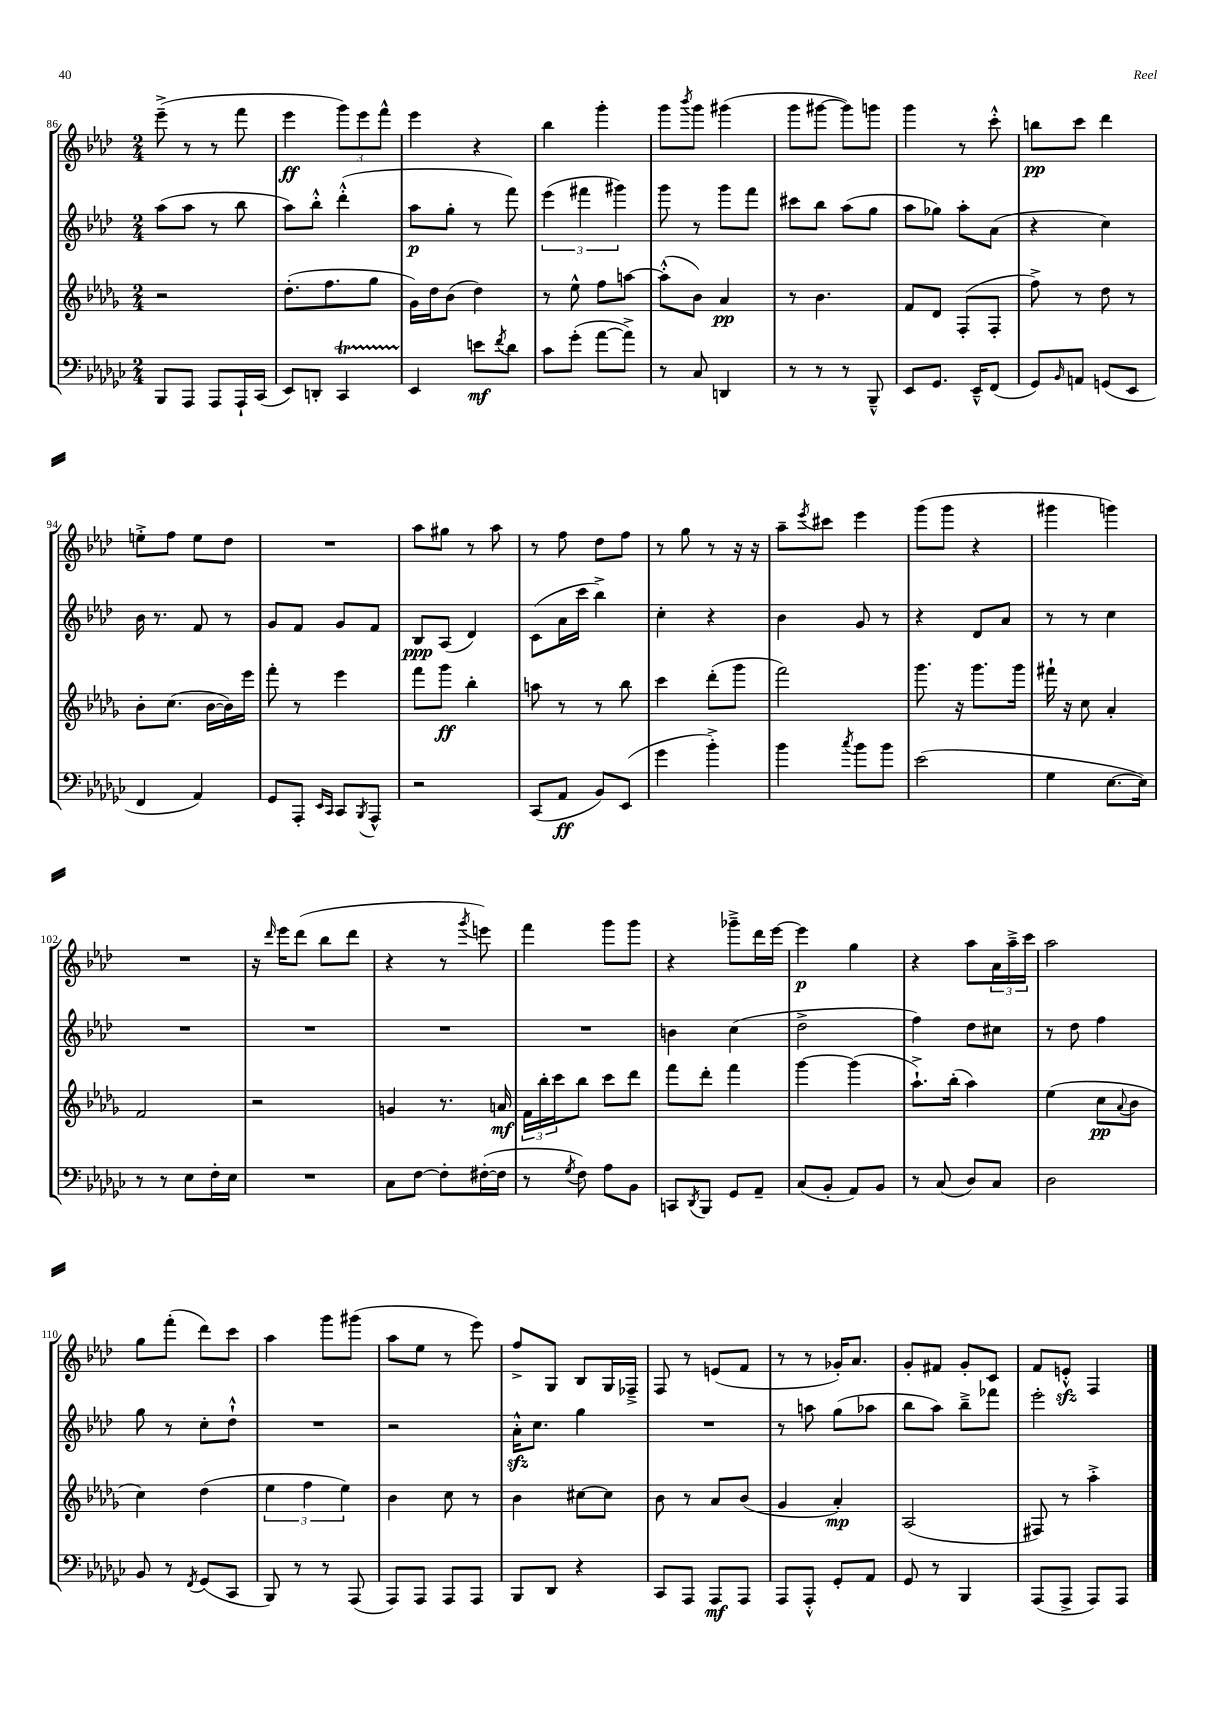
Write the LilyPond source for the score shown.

<<
\new StaffGroup <<
\new Staff = "s0" {
    \clef treble \key aes \major \numericTimeSignature \time 2/4
    ees'''8--->( r8 r8 f'''8 |
    ees'''4\ff \tuplet 3/2 { g'''8) ees'''8 f'''8-^ } |
    ees'''4 r4 |
    bes''4 g'''4-. |
    g'''8 \acciaccatura { bes'''8 } g'''8 gis'''4( |
    g'''8 gis'''8~ gis'''8) g'''8 |
    g'''4 r8 c'''8-.-^ |
    b''8\pp c'''8 des'''4 |
    e''8-.-> f''8 e''8 des''8 |
    R2 |
    aes''8 gis''8 r8 aes''8 |
    r8 f''8 des''8 f''8 |
    r8 g''8 r8 r16 r16 |
    aes''8-- \acciaccatura { ees'''8 } cis'''8 ees'''4 |
    g'''8( g'''8 r4 |
    gis'''4 g'''4) |
    R2 |
    r16 \grace { des'''16 } ees'''16 des'''8( bes''8 des'''8 |
    r4 r8 \acciaccatura { g'''8 } e'''8) |
    f'''4 g'''8 g'''8 |
    r4 ges'''8---> des'''16 ees'''16~ |
    ees'''4\p g''4 |
    r4 aes''8 \tuplet 3/2 { aes'16 aes''16---> c'''16 } |
    aes''2 |
    g''8 f'''8-.( des'''8) c'''8 |
    aes''4 g'''8 gis'''8( |
    aes''8 ees''8 r8 ees'''8) |
    f''8-> g8 bes8 g16 fes16---> |
    f8 r8 e'8( f'8 |
    r8 r8 ges'16-.) aes'8. |
    g'8-. fis'8 g'8-. c'8 |
    f'8 e'8-.-^\sfz f4 \bar "|." |
}
\new Staff = "s1" {
    \clef treble \key aes \major \numericTimeSignature \time 2/4
    aes''8( aes''8 r8 bes''8 |
    aes''8) bes''8-.-^ des'''4-.-^( |
    aes''8\p g''8-. r8 f'''8) |
    \tuplet 3/2 { ees'''4( fis'''4 gis'''4) } |
    g'''8 r8 g'''8 f'''8 |
    cis'''8 bes''8 aes''8( g''8 |
    aes''8 ges''8) aes''8-. aes'8( |
    r4 c''4) |
    bes'16 r8. f'8 r8 |
    g'8 f'8 g'8 f'8 |
    bes8\ppp aes8( des'4) |
    c'8( aes'16 c'''16 bes''4->) |
    c''4-. r4 |
    bes'4 g'8 r8 |
    r4 des'8 aes'8 |
    r8 r8 c''4 |
    R2 |
    R2 |
    R2 |
    R2 |
    b'4 c''4( |
    des''2-> |
    f''4) des''8 cis''8 |
    r8 des''8 f''4 |
    g''8 r8 c''8-. des''8-!-^ |
    R2 |
    r2 |
    aes'16-.-^\sfz c''8. g''4 |
    R2 |
    r8 a''8 g''8( aes''8 |
    bes''8 aes''8) bes''8---> fes'''8 |
    ees'''2-. \bar "|." |
}
\new Staff = "s2" {
    \clef treble \key des \major \numericTimeSignature \time 2/4
    r2 |
    des''8.-.( f''8. ges''8 |
    ges'16) des''16 bes'8( des''4) |
    r8 ees''8-^ f''8 a''8~ |
    a''8-.-^( bes'8) aes'4\pp |
    r8 bes'4. |
    f'8 des'8 f8-.( f8-. |
    f''8->) r8 des''8 r8 |
    bes'8-. c''8.( bes'16~ bes'16) ees'''16 |
    f'''8-. r8 ees'''4 |
    f'''8 ges'''8\ff bes''4-. |
    a''8 r8 r8 bes''8 |
    c'''4 des'''8-.( ges'''8 |
    f'''2) |
    ges'''8. r16 ges'''8. ges'''16 |
    fis'''16-! r16 c''8 aes'4-. |
    f'2 |
    r2 |
    g'4 r8. a'16\mf |
    \tuplet 3/2 { f'16 bes''16-. c'''16 } bes''8 c'''8 des'''8 |
    f'''8 des'''8-. f'''4 |
    ges'''4~ ges'''4( |
    aes''8.-!->) bes''16-.( aes''4) |
    ees''4( c''8\pp \appoggiatura { aes'8 } bes'8 |
    c''4) des''4( |
    \tuplet 3/2 { ees''4 f''4 ees''4) } |
    bes'4 c''8 r8 |
    bes'4 cis''8~ cis''8 |
    bes'8 r8 aes'8 bes'8( |
    ges'4 aes'4-.\mp) |
    aes2( |
    fis8) r8 aes''4-.-> \bar "|." |
}
\new Staff = "s3" {
    \clef bass \key ges \major \numericTimeSignature \time 2/4
    bes,,8 aes,,8 aes,,8 aes,,16-! ces,16( |
    ees,8) d,8-. ces,4\startTrillSpan |
    ees,4\stopTrillSpan e'8\mf \acciaccatura { f'8 } des'8 |
    ces'8 ges'8-.( aes'8~ aes'8->) |
    r8 ces8 d,4 |
    r8 r8 r8 bes,,8---^ |
    ees,8 ges,8. ees,16---^ f,8( |
    ges,8) \grace { bes,16 } a,8 g,8( ees,8 |
    f,4 aes,4) |
    ges,8 aes,,8-. \grace { ees,16 ces,16 } ces,8 \acciaccatura { bes,,8 } aes,,8-^ |
    r2 |
    ces,8( aes,8\ff bes,8) ees,8( |
    ges'4 bes'4-.->) |
    bes'4 \acciaccatura { ces''8 } bes'8 bes'8 |
    ees'2( |
    ges4 ees8.~ ees16) |
    r8 r8 ees8 f16-. ees16 |
    R2 |
    ces8 f8~ f8-. fis16~-.( fis16 |
    r8 \acciaccatura { ges8 } f8) aes8 bes,8 |
    c,8 \acciaccatura { des,8 } bes,,8 ges,8 aes,8-- |
    ces8( bes,8-. aes,8) bes,8 |
    r8 ces8( des8) ces8 |
    des2 |
    bes,8 r8 \acciaccatura { f,8 } ges,8( ces,8 |
    bes,,8) r8 r8 aes,,8( |
    aes,,8) aes,,8 aes,,8 aes,,8 |
    bes,,8 des,8 r4 |
    ces,8 aes,,8 aes,,8\mf aes,,8 |
    aes,,8 aes,,8-.-^ ges,8-. aes,8 |
    ges,8 r8 bes,,4 |
    aes,,8( aes,,8-> aes,,8) aes,,8 \bar "|." |
}
>>
>>
\layout { \context { \Score currentBarNumber = #86 } }
